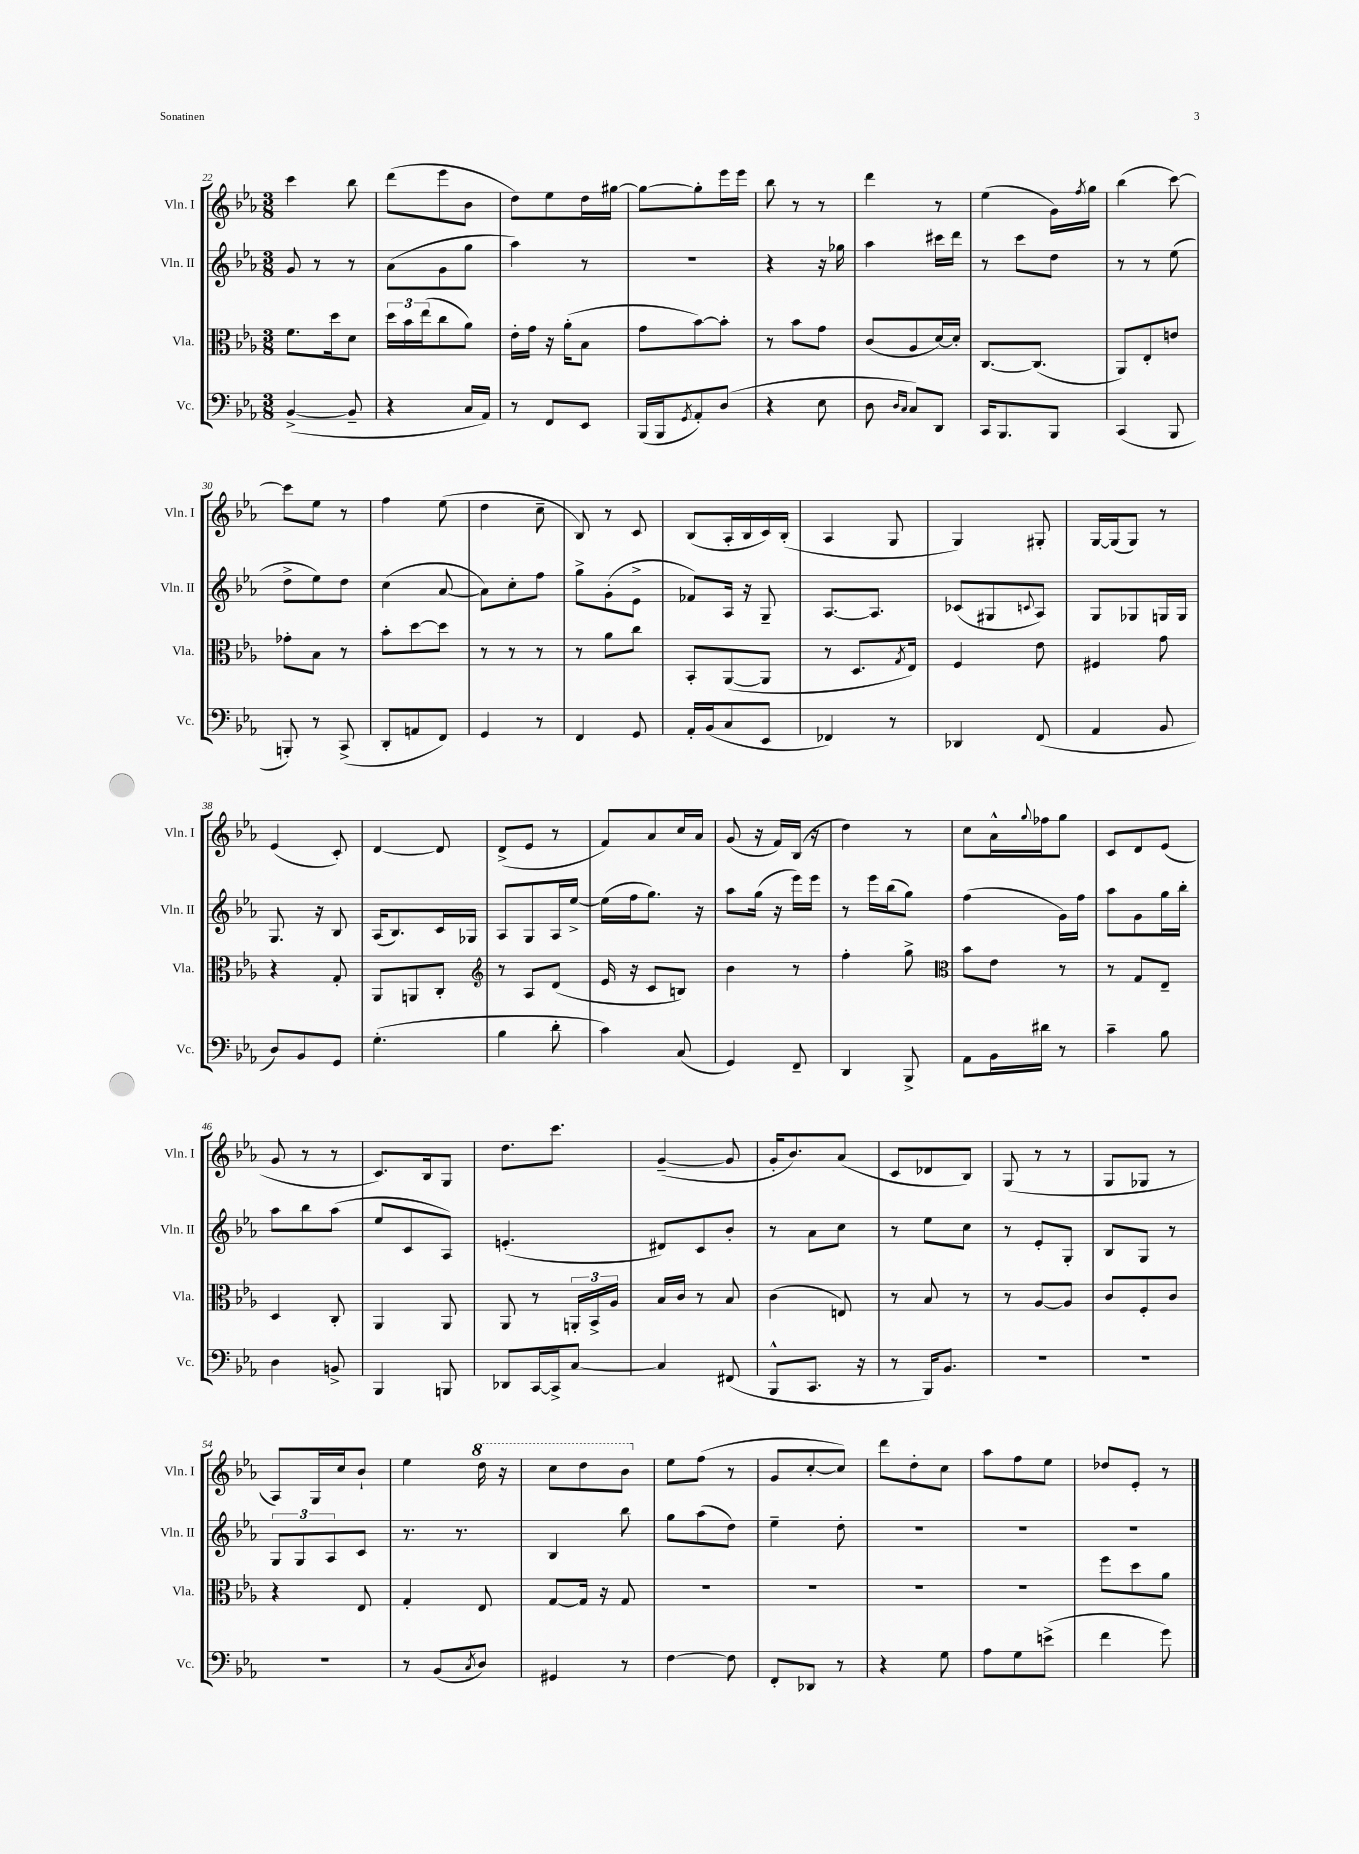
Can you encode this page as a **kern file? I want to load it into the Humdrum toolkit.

**kern	**kern	**kern	**kern
*staff4	*staff3	*staff2	*staff1
*clefF4	*clefC3	*clefG2	*clefG2
*k[b-e-a-]	*k[b-e-a-]	*k[b-e-a-]	*k[b-e-a-]
*M3/8	*M3/8	*M3/8	*M3/8
([4BB-^	8.f	8g	4ccc
.	.	8r	.
.	16dd	.	.
8BB-~]	8d	8r	8bb-
=	=	=	=
4r	24dd	(8a-	(8ddd
.	24b-	.	.
.	(24ee-	.	.
.	8cc	8g	8eee-
16C	8a-)	8gg	8b-
16AA-)	.	.	.
=	=	=	=
8r	16e-'	4aa-)	8dd)
.	16g	.	.
8FF	16r	.	8ee-
.	(16a-'	.	.
8EE-	8B-	8r	16dd
.	.	.	[16gg#
=	=	=	=
(16BBB-	8g	4.r	8gg#_
16BBB-	.	.	.
8qGG	.	.	.
8AA-')	[8b-)	.	8gg#']
(8D	8b-']	.	16eee-
.	.	.	16eee-
=	=	=	=
4r	8r	4r	8bb-
.	8b-	.	8r
8E-	8g	16r	8r
.	.	16gg-	.
=	=	=	=
8D	(8c	4aa-	4ddd
16qqD	.	.	.
16qqC	.	.	.
8C)	8A-	.	.
8DD	[16d)	16ccc#	8r
.	16d']	16ddd	.
=	=	=	=
16CC	[8.C	8r	(4ee-
8.BBB-	.	.	.
.	.	8ccc	.
.	(8.C]	.	.
8BBB-	.	8dd	16g)
.	.	.	8qff
.	.	.	16gg
=	=	=	=
(4CC	8AA-)	8r	(4bb-
.	8E-'	8r	.
8BBB-	8e	(8ee-	[8ccc)
=	=	=	=
8BBB')	8g-'	8dd^	8ccc]
8r	8B-	8ee-)	8ee-
(8CC^	8r	8dd	8r
=	=	=	=
8DD'	8b-'	(4cc	4ff
8AA	[8dd	.	.
8FF)	8dd]	[8a-	(8ee-
=	=	=	=
4GG	8r	8a-])	4dd
.	8r	8cc'	.
8r	8r	8ff	8cc~
=	=	=	=
4FF	8r	8gg^	8B-)
.	8a-	(8g'	8r
8GG	8cc	8e-^	8c
=	=	=	=
16AA-'	8BB-'	8f-)	(8B-
(16BB-	.	.	.
8C	([8AA-	16A-	16A-'
.	.	16r	16B-
8EE-	8AA-]	8G~	16c)
.	.	.	(16B-'
=	=	=	=
4FF-)	8r	[8.A-	4A-
.	8.D	.	.
.	.	8.A-]	.
8r	.	.	8G
.	8qG	.	.
.	16E-)	.	.
=	=	=	=
4DD-	4F	(8c-	4G)
.	.	8G#	.
.	.	8qqc	.
(8FF	8e-	8A-)	8G#'
=	=	=	=
4AA-	4F#	8G	[16G
.	.	.	(16G]
.	.	8G-	8G)
8BB-	8g	16G	8r
.	.	16G	.
=	=	=	=
8D)	4r	8.G	(4e-
8BB-	.	.	.
.	.	16r	.
8GG	8G'	8B-	8c')
=	=	=	=
(4.G'	8AA-	(16A-	[4d
.	.	8.B-)	.
.	8AA	.	.
.	8C'	16c	8d]
.	.	16G-	.
=	=	=	=
*	*clefG2	*	*
4B-	8r	8A-	(8d^
.	8A-	8G	8e-
8d'	(8d	16A-	8r
.	.	[16ee-^	.
=	=	=	=
4c)	16e-	(16ee-]	8f)
.	16r	16ff	.
.	8c	8.gg)	8a-
(8C	8B)	.	16cc
.	.	16r	16a-
=	=	=	=
4GG)	4b-	8aa-	(8g
.	.	(16gg	16r
.	.	16r	16f)
8FF~	8r	16eee-)	(16B-
.	.	16eee-	16r
=	=	=	=
4DD	4ff'	8r	4dd)
.	.	16eee-	.
.	.	(16bb-	.
8BBB-^	8gg^	8gg)	8r
=	=	=	=
*	*clefC3	*	*
8AA-	8b-	(4ff	8cc
16BB-	8e-	.	16a-^^
.	.	.	8qqgg
16d#	.	.	16ff-
8r	8r	16g)	8gg
.	.	16ff	.
=	=	=	=
4c~	8r	8aa-	8c
.	8G	8g	8d
8B-	8E-~	16gg	(8e-
.	.	16bb-'	.
=	=	=	=
4D	4D	8aa-	8g
.	.	8bb-	8r
8BB^	8C'	(8aa-	8r
=	=	=	=
4BBB-	4AA-	8ee-	8.c)
.	.	8c	.
.	.	.	16B-
8BBB	8AA-	8A-)	8G
=	=	=	=
8DD-	8AA-	(4.e'	8.dd
[16CC	8r	.	.
16CC^]	.	.	8.ccc
[8C	24AA'	.	.
.	24BB-^	.	.
.	24A-	.	.
=	=	=	=
4C]	16B-	8d#)	([4g~
.	16c	.	.
.	8r	8c	.
(8FF#	8B-	8b-'	8g]
=	=	=	=
8BBB-^^	(4c	8r	16g'
.	.	.	8.b-)
8.CC	.	8a-	.
.	8E)	8cc	(8a-
16r	.	.	.
=	=	=	=
8r	8r	8r	8c
16BBB-)	8B-	8ee-	8d-
8.BB-	.	.	.
.	8r	8cc	8B-)
=	=	=	=
4.r	8r	8r	(8G
.	[8A-	8e-'	8r
.	8A-]	8G'	8r
=	=	=	=
4.r	8c	8B-	8G
.	8F'	8G	8G-
.	8c	8r	8r
=	=	=	=
4.r	4r	12G	8A-)
.	.	12G	.
.	.	.	16G
.	.	12A-	.
.	.	.	16cc
.	8E-	8c	8b-`
=	=	=	=
8r	4G'	8.r	4ee-
(8BB-	.	.	.
.	.	8.r	.
8qC	.	.	.
8D)	8E-	.	16ddd
.	.	.	16r
=	=	=	=
4GG#	[8G	4B-	8ccc
.	16G]	.	8ddd
.	16r	.	.
8r	8G	8bb-	8bb-
=	=	=	=
[4F	4.r	8gg	8ee-
.	.	(8aa-	(8ff
8F]	.	8dd)	8r
=	=	=	=
8FF'	4.r	4ee-~	8g
8DD-	.	.	[8cc'
8r	.	8dd'	8cc])
=	=	=	=
4r	4.r	4.r	8ddd
.	.	.	8dd'
8G	.	.	8cc
=	=	=	=
8A-	4.r	4.r	8aa-
8G	.	.	8ff
(8e^	.	.	8ee-
=	=	=	=
4f	8ff	4.r	8dd-
.	8dd	.	8e-'
8g)	8a-	.	8r
==	==	==	==
*-	*-	*-	*-
